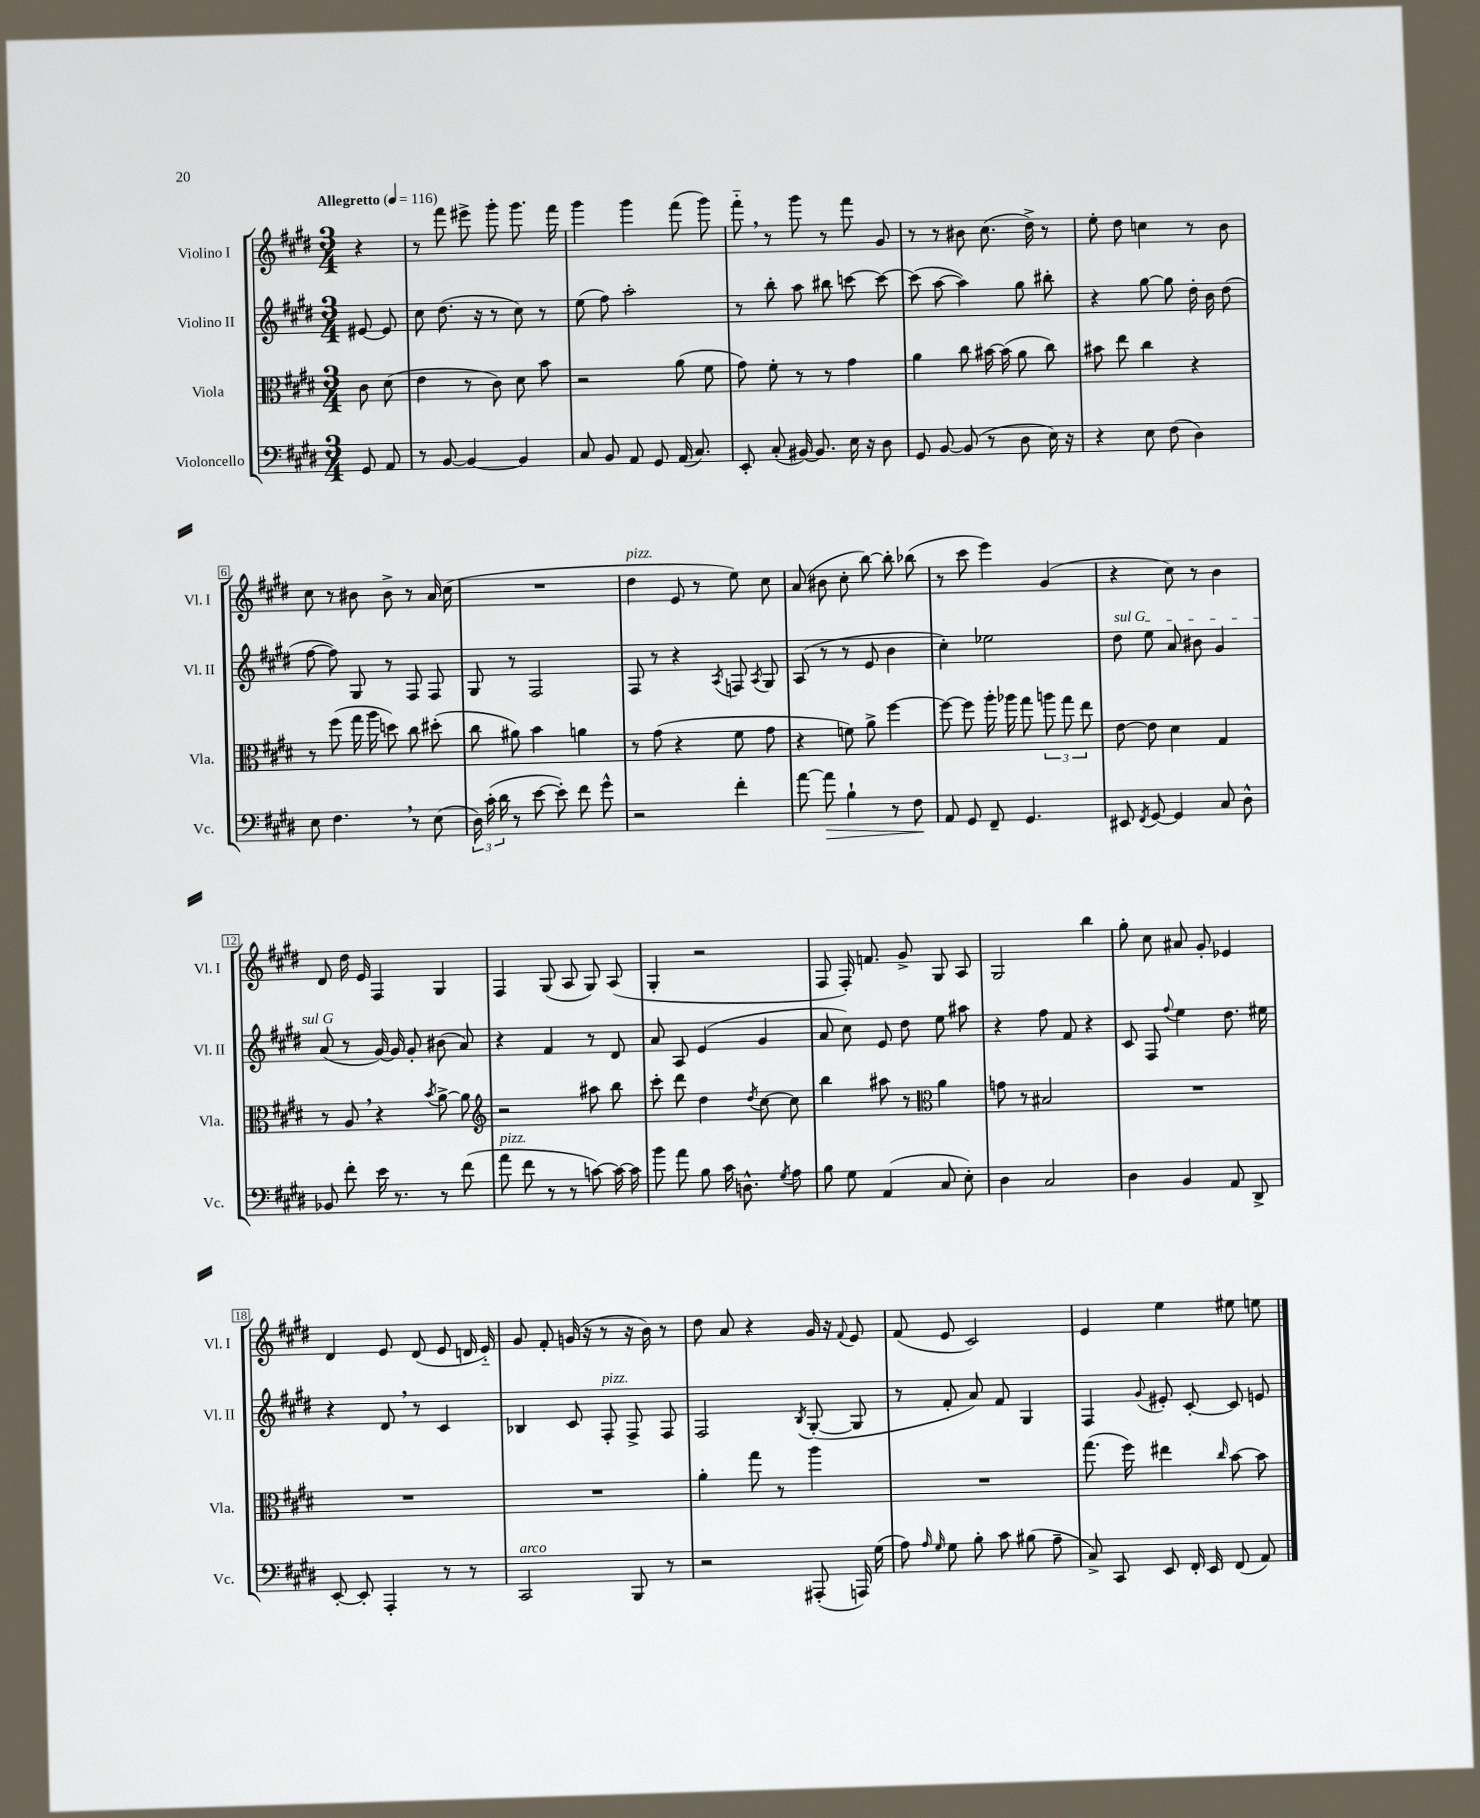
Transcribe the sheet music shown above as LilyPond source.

<<
\new StaffGroup <<
\new Staff = "s0" \with { instrumentName = "Violino I" shortInstrumentName = "Vl. I" } {
    \clef treble \key e \major \numericTimeSignature \time 3/4 \partial 4 \tempo "Allegretto" 4 = 116
    \autoBeamOff r4 |
    r8 fis'''8 eis'''8-> gis'''8-. gis'''8. fis'''16 |
    gis'''4 gis'''4 fis'''8( gis'''8) |
    fis'''8-_ \breathe r8 gis'''8 r8 fis'''8 gis'8 |
    r8 r8 bis'8 cis''8.( dis''16->) r8 |
    e''8-. dis''8 c''4 r8 b'8 |
    cis''8 r8 bis'8 bis'8-> r8 a'16 cis''16( |
    R2. |
    dis''4^\markup { \italic "pizz." } e'8 r8 e''8) cis''8 |
    a'8( bis'8 cis''8-. b''8~) b''8-. bes''8( |
    r8 cis'''8 e'''4) gis'4( |
    r4 cis''8) r8 b'4 |
    dis'8 dis''16 e'16 fis4 gis4 |
    fis4 gis8( a8 gis8) a8( |
    gis4-. r2 |
    fis8 fis16-.) f'8. gis'8-> gis8 a8 |
    gis2 b''4 |
    gis''8-. cis''8 ais'8 gis'8-. ees'4 |
    dis'4 e'8 dis'8( e'8 d'16 e'16-_) |
    gis'8 fis'8-. g'16( r16 r8 r16 b'16) r8 |
    dis''8 a'8 r4 gis'16 r16 \appoggiatura { fis'8 } e'8 |
    fis'8( e'8 cis'2) |
    e'4 e''4 eis''8 e''8 \bar "|." |
}
\new Staff = "s1" \with { instrumentName = "Violino II" shortInstrumentName = "Vl. II" } {
    \clef treble \key e \major \numericTimeSignature \time 3/4 \partial 4
    \autoBeamOff eis'8~ eis'8 |
    cis''8 dis''8.( r16 r8 cis''8) r8 |
    e''8( fis''8) a''2-. |
    r8 b''8-. a''8 bis''8 c'''8~ c'''8~ |
    c'''8( a''8~ a''4) gis''8 bis''8-. |
    r4 gis''8~ gis''8 dis''16-. b'16 dis''8( |
    fis''8~ fis''8) gis8 r8 fis8 fis8 |
    gis8 r8 fis2 |
    fis8 r8 r4 \acciaccatura { a8 } f8 \acciaccatura { a8 } gis8 |
    a8( r8 r8 e'8 b'4 |
    cis''4-.) ees''2 |
    \once \override TextSpanner.bound-details.left.text = \markup { \italic "sul G" } dis''8\startTextSpan e''8 a'8 bis'8 gis'4 |
    a'8\stopTextSpan( r8 gis'16~) gis'16 gis'8-. bis'8( a'8) |
    r4 fis'4 r8 dis'8 |
    a'8 a8 e'4( gis'4 |
    a'8 cis''8) e'8 dis''8 e''8 ais''8 |
    r4 fis''8 fis'8 r4 |
    cis'8 fis8 \appoggiatura { fis''8 } e''4 dis''8. eis''16 |
    r4 dis'8 \breathe r8 cis'4 |
    bes4 cis'8 fis8-.^\markup { \italic "pizz." } fis8-> fis8 |
    fis2 \acciaccatura { b8 } gis8~-.( gis8 |
    r8 fis'8-. a'8) fis'8 gis4 |
    fis4 \appoggiatura { gis'8 } eis'8-. cis'8~-. cis'8 e'8 \bar "|." |
}
\new Staff = "s2" \with { instrumentName = "Viola" shortInstrumentName = "Vla." } {
    \clef alto \key e \major \numericTimeSignature \time 3/4 \partial 4
    \autoBeamOff cis'8 dis'8( |
    e'4 r8 cis'8) dis'8 b'8 |
    r2 a'8( fis'8 |
    gis'8) fis'8-. r8 r8 gis'4 |
    a'4 cis''8 bis'16~ bis'16( a'8 cis''8) |
    bis'8 e''8 cis''4 r4 |
    r8 fis''8( gis''16 a''16 d''8) cis''8 dis''8-.( |
    cis''8 ais'8) b'4 a'4 |
    r8 gis'8( r4 fis'8 gis'8 |
    r4 f'8) a'8-> fis''4~ |
    fis''8~ fis''8 a''16-. aes''16 gis''8 \tuplet 3/2 { a''8 gis''8 e''8 } |
    e'8~ e'8 dis'4 gis4 |
    r8 a8 \breathe r4 \acciaccatura { b'8 } a'8~-> a'8 |
    \clef treble r2 ais''8 b''8 |
    cis'''8-. dis'''8 dis''4 \acciaccatura { dis''8 } cis''8~ cis''8 |
    b''4 ais''8 r8 \clef alto a'4 |
    g'8 r8 bis2 |
    R2. |
    R2. |
    R2. |
    a'4-. gis''8 r8 a''4 |
    R2. |
    gis''8.( fis''16) eis''4 \grace { cis''16 } b'8~ b'8 \bar "|." |
}
\new Staff = "s3" \with { instrumentName = "Violoncello" shortInstrumentName = "Vc." } {
    \clef bass \key e \major \numericTimeSignature \time 3/4 \partial 4
    \autoBeamOff gis,8 a,8 |
    r8 b,8~ b,4~ b,4 |
    cis8 b,8 a,8 gis,8 a,16( cis8.) |
    e,8-. cis8-.( bis,16~) bis,8. e16 r16 dis8 |
    gis,8 b,8~ b,8( r8 dis8 e16) r16 |
    r4 e8 fis8( dis4) |
    e8 fis4. \breathe r8 e8( |
    \tuplet 3/2 { dis16) cis'16-.( dis'16 } r8 e'8~ e'8-.) fis'8 gis'8-^ |
    r2 fis'4-. |
    a'8~ a'8\> b4-! r8 fis8\! |
    a,8 gis,8 fis,8-- gis,4. |
    eis,8 \acciaccatura { fis,8 } gis,8~ gis,4 cis8 dis8-^ |
    bes,8 fis'8-. e'16 r8. r8 fis'8( |
    a'8^\markup { \italic "pizz." } fis'8 r8 r8 c'8~) c'16~ c'16 |
    b'8 a'8 b8 cis'16 d8.-^ \acciaccatura { gis8 } a8 |
    b8 gis8 a,4( cis8 e8-.) |
    dis4 cis2 |
    dis4 b,4 a,8 dis,8-> |
    e,8~-. e,8-. a,,4-. r8 r8 |
    cis,2^\markup { \italic "arco" } b,,8 r8 |
    r2 ais,,8-.( a,,16) gis16( |
    a8) \grace { a16 gis16 } gis8 b8-. cis'8 bis8( a8-- |
    cis8->) cis,8 e,8 fis,16-. e,16 fis,8( a,8) \bar "|." |
}
>>
>>
\layout { \context { \Score \override BarNumber.stencil = #(make-stencil-boxer 0.1 0.3 ly:text-interface::print) } }
